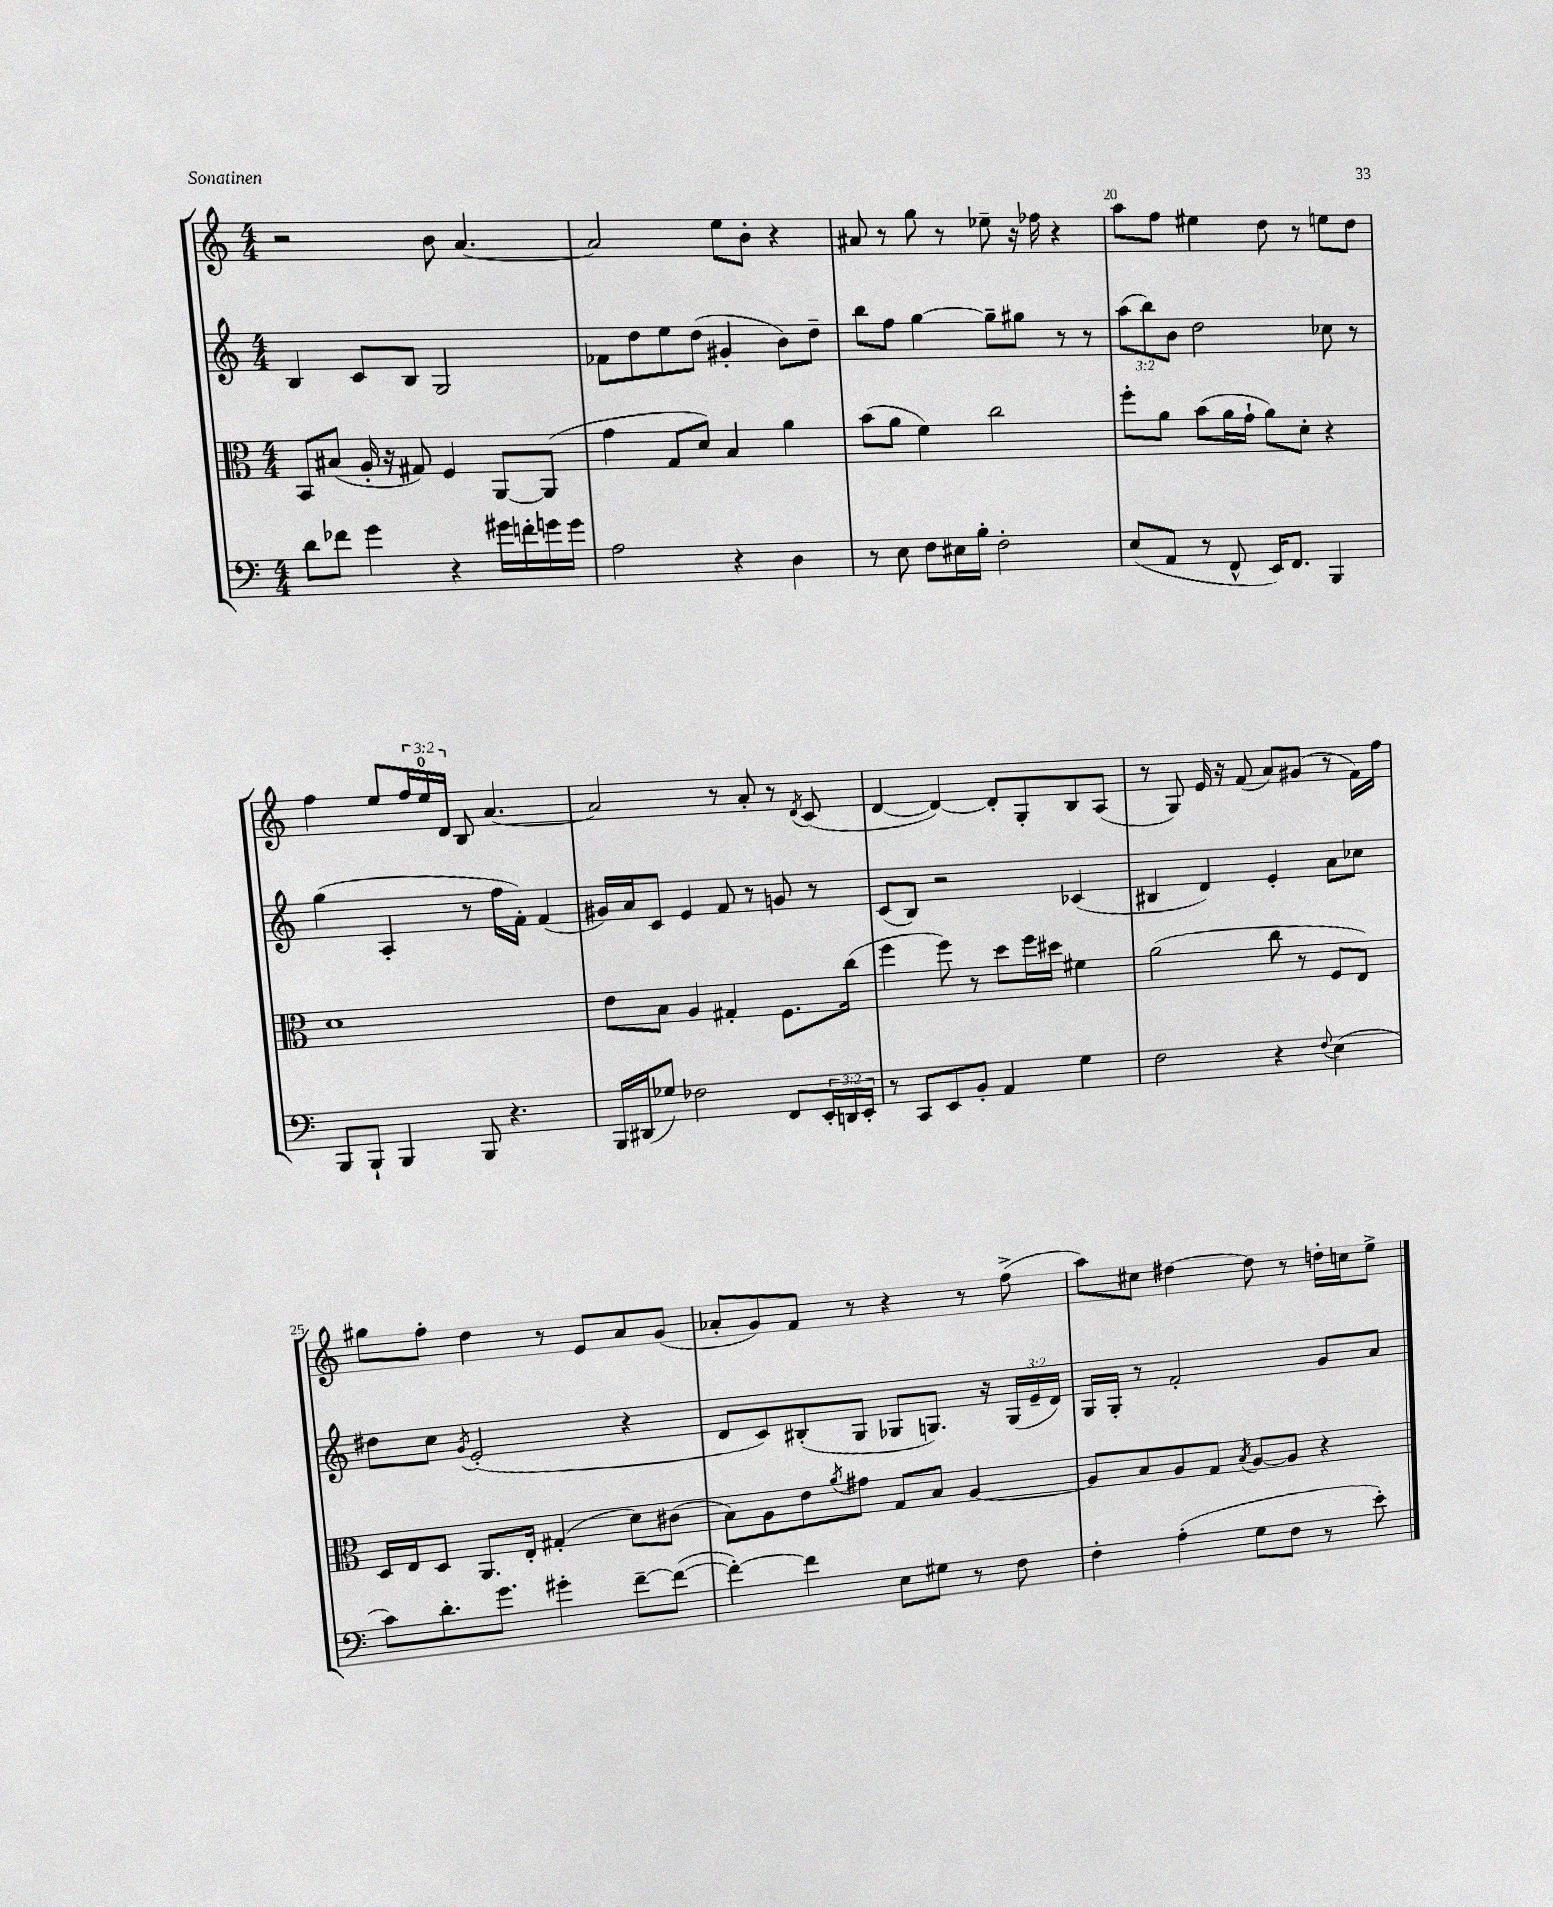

**kern	**kern	**kern	**kern
*staff4	*staff3	*staff2	*staff1
*clefF4	*clefC3	*clefG2	*clefG2
*k[]	*k[]	*k[]	*k[]
*M4/4	*M4/4	*M4/4	*M4/4
8d\L	8BB/L	4B/	2r
8f-\J	(8B#/J	.	.
4g\	16A'/	8c/L	.
.	16r	.	.
.	8G#/)	8B/J	.
4r	4F/	2G/	8b\
.	.	.	[4.a/
16g#\LL	[8AA/L	.	.
16f'\	.	.	.
16g\	(8AA/]J	.	.
16g\JJ	.	.	.
=	=	=	=
2A\	4g\	8f-\L	2a/]
.	.	8dd\	.
.	8G/L	8ee\	.
.	8d/J)	(8dd\J	.
4r	4B/	4g#'/	8ee\L
.	.	.	8b'\J
4D\	4a\	8b\L)	4r
.	.	8dd~\J	.
=	=	=	=
8r	(8b\L	8bb\L	8a#/
8E\	8a\J	8ff\J	8r
8F\L	4f\)	[4gg\	8gg\
16E#\L	.	.	8r
16B'\JJ	.	.	.
2F'\	2cc\	8gg~\]L	8ee-~\
.	.	8gg#\J	16r
.	.	.	16ff-\
.	.	8r	4r
.	.	8r	.
=	=	=	=
(8E/L	8ff'\L	(12aa\L	8aa\L
.	.	12bb\)	.
8AA/J	8a\J	.	8ff\J
.	.	12b\J	.
8r	(8b\L	2dd\	4ee#\
8FF^^/	16a\L	.	.
.	16g`\JJ	.	.
16EE/LK)	8a\L)	.	8dd\
8.FF/J	.	.	.
.	8d'\J	.	8r
4BBB/	4r	8cc-\	8ee\L
.	.	8r	8dd\J
=	=	=	=
8BBB/L	1d	(4gg\	4ff\
8BBB`/J	.	.	.
4BBB/	.	4A'/	8ee/L
.	.	.	24ff/L
.	.	.	24ee/
.	.	.	24d/JJ
8BBB/	.	8r	8B/
4.r	.	16ff\LL	[4.a/
.	.	16f'\JJ)	.
.	.	(4f/	.
=	=	=	=
16BBB/LL	8e\L	16g#/LL)	2a/]
(16DD#/J	.	16a/J	.
8G-/J)	8B\J	8c/J	.
2F-\	4A/	4e/	.
.	4G#'/	8f/	8r
.	.	8r	8a'/
8FF/L	8.F\L	8g/	8r
.	.	.	8qd/
24EE'/L	.	8r	(8c/
24DD/	.	.	.
.	(16cc\Jk	.	.
24EE'/JJ	.	.	.
=	=	=	=
8r	4ff\	(8c/L	[4d/
8CC/L	.	8B/J)	.
8EE/	8ff\)	2r	4d/_)
8BB'/J	8r	.	.
4AA/	8dd\L	.	8d'/]L
.	16ff\L	.	8G'/
.	16dd#\JJ	.	.
4G\	4f#\	(4c-/	8B/
.	.	.	(8A/J
=	=	=	=
2F\	(2a\	4B#/	8r
.	.	.	8G/)
.	.	4d/)	16e/
.	.	.	16r
.	.	.	(8f/
4r	8cc\	4e'/	8a/L)
.	8r	.	(8g#/J
8qqF/	.	.	.
(4E\	8F/L	8a\L	8r
.	8E/J)	8cc-\J	16f\LL)
.	.	.	16ff\JJ
=	=	=	=
8c\L)	16D/LL	8dd#\L	8gg#\L
.	16E/J	.	.
8.d'\	8D/J	8cc\J	8ff'\J
.	.	8qg/	.
.	8.AA/L	(2e'/	4dd\
8.g\J	.	.	.
.	16E'/Jk	.	.
4g#'\	(4G#'/	.	8r
.	.	.	8e/L
[8f~\L	8d\L)	4r	8a/
(8f\_J	(8c#\J	.	(8g/J
=	=	=	=
4f'\_)	8B\L)	8d/L	8a-'/L
.	8A\	8c/)	8g/)
4f\]	8e\	(8B#'/	8f/J
.	8qa/	.	.
.	8g#\J	8G/J	8r
8E\L	8G/L	8G-/L	4r
8G#\J	8B/J	8.G/J)	.
8r	[4A/	.	8r
.	.	16r	.
8F\	.	(24G/LL	(8ff^\
.	.	24e~/	.
.	.	24d/JJ)	.
=	=	=	=
4F'\	8A/]L	16G/LL	8aa\L)
.	.	16G'/JJ	.
.	8B/	8r	8cc#\J
(4A'\	8A/	2f'/	[4dd#\
.	8G/J	.	.
.	8qB/	.	.
8G\L	[8A/L	.	8dd#\]
8F\J	8A/]J	.	8r
8r	4r	8g/L	16dd'\LL
.	.	.	16cc\J
8e'\)	.	8a/J	8ee^\J
==	==	==	==
*-	*-	*-	*-
